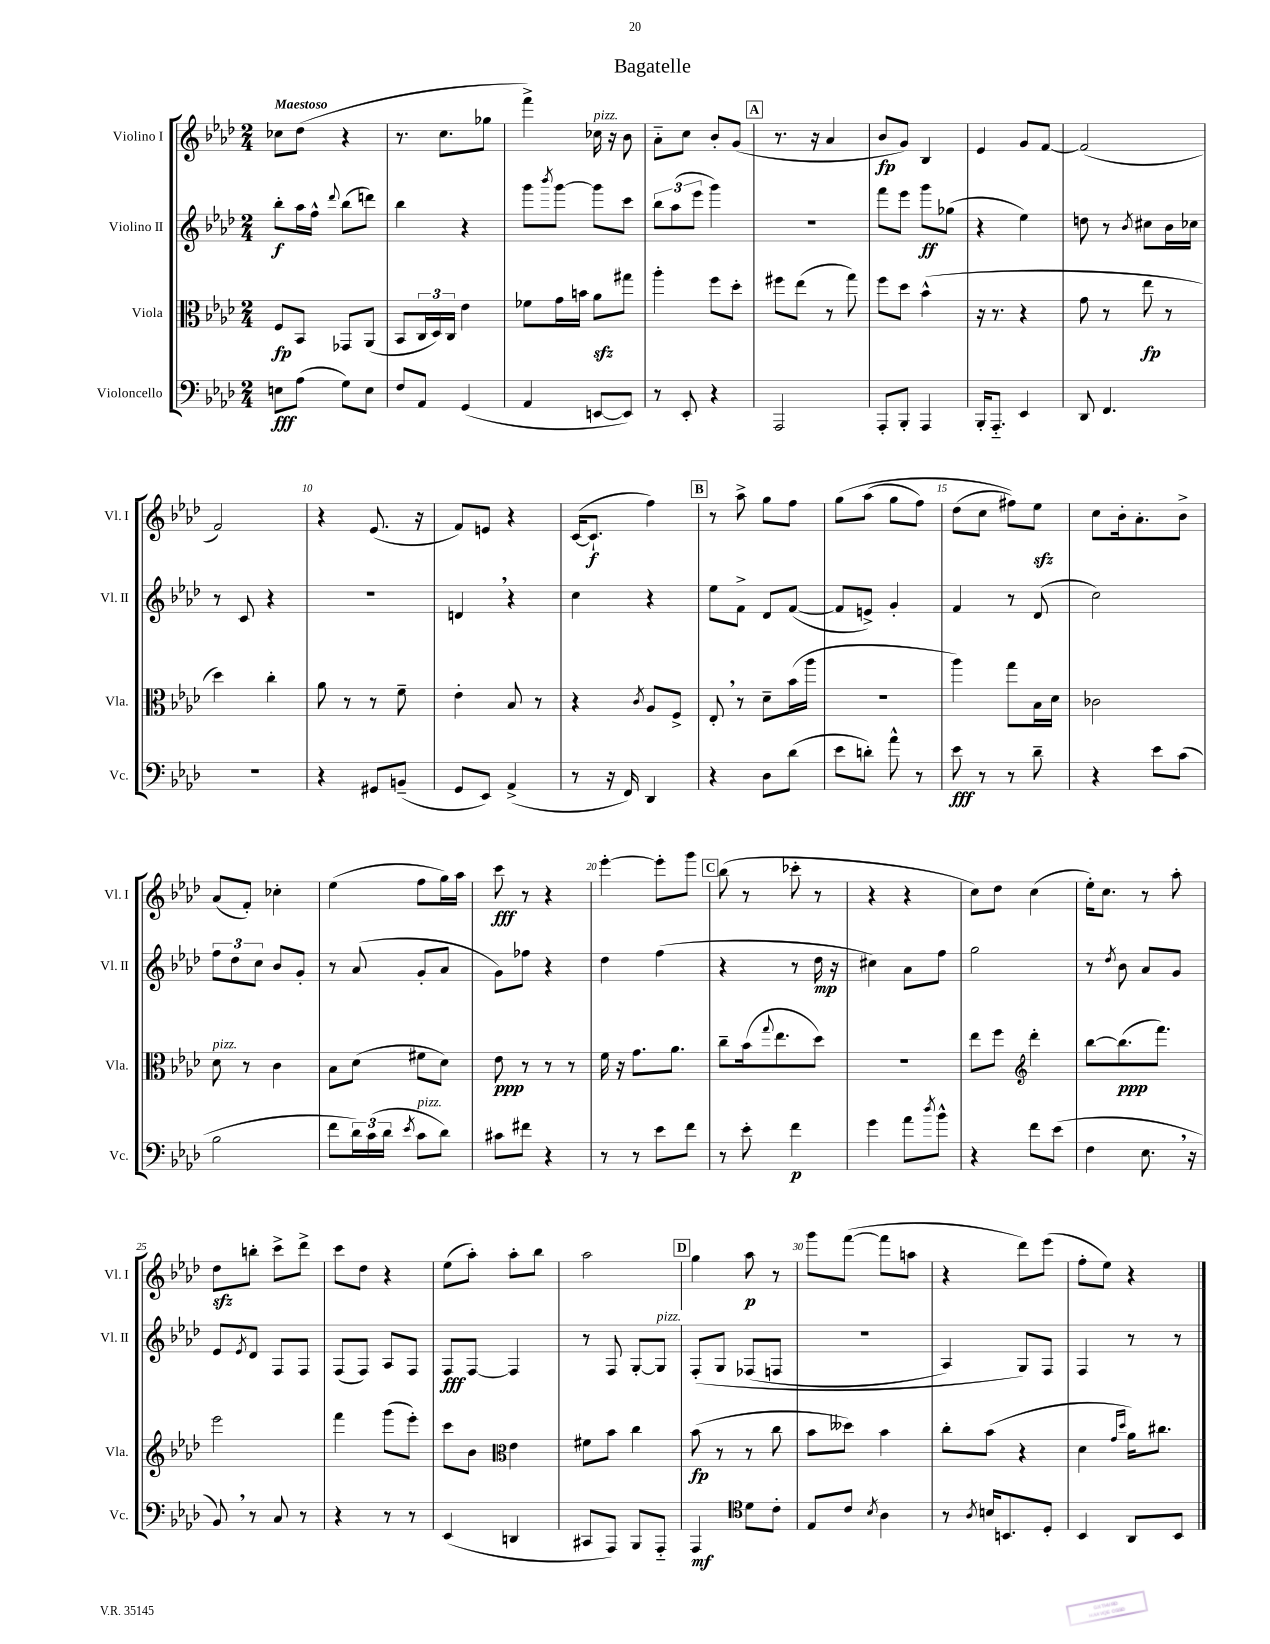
\header { title = "Bagatelle" }
<<
\new StaffGroup <<
\new Staff = "s0" \with { instrumentName = "Violino I" shortInstrumentName = "Vl. I" } {
    \clef treble \key aes \major \numericTimeSignature \time 2/4 \tempo "Maestoso"
    ces''8 des''8( r4 |
    r8. c''8. ges''8 |
    f'''4->) ces''16^\markup { \italic "pizz." } r16 bes'8 |
    aes'8-_ c''8 bes'8-. g'8( |
    \mark \markup { \box "A" } r8. r16 aes'4 |
    bes'8\fp g'8) bes4 |
    ees'4 g'8 f'8~ |
    f'2( |
    f'2) |
    r4 ees'8.( r16 |
    f'8) e'8 r4 |
    c'16~( c'8.-!\f f''4) |
    \mark \markup { \box "B" } r8 aes''8-> g''8 f''8 |
    g''8\( aes''8( g''8 f''8) |
    des''8( c''8 fis''8)\) ees''8\sfz |
    c''8 bes'16-. aes'8.-. bes'8-> |
    aes'8( f'8-.) ces''4-. |
    ees''4( f''8 g''16) aes''16 |
    c'''8\fff r8 r4 |
    ees'''4~-. ees'''8-. g'''8 |
    \mark \markup { \box "C" } bes''8( r8 ces'''8-. r8 |
    r4 r4 |
    c''8) des''8 c''4( |
    ees''16-.) c''8. r8 aes''8-. |
    des''8\sfz b''8-. c'''8-> des'''8-> |
    c'''8 des''8 r4 |
    ees''8( aes''8-.) aes''8-. bes''8 |
    aes''2 |
    \mark \markup { \box "D" } g''4 aes''8\p r8 |
    g'''8 f'''8~( f'''8 a''8 |
    r4 des'''8) ees'''8( |
    f''8-. ees''8) r4 \bar "|." |
}
\new Staff = "s1" \with { instrumentName = "Violino II" shortInstrumentName = "Vl. II" } {
    \clef treble \key aes \major \numericTimeSignature \time 2/4
    bes''8-.\f aes''16 f''16-^ \appoggiatura { des'''8 } bes''8( d'''8) |
    bes''4 r4 |
    g'''8 \acciaccatura { bes'''8 } g'''8~ g'''8 c'''8 |
    \tuplet 3/2 { bes''8 aes''8( ees'''8 } g'''4) |
    \mark \markup { \box "A" } R2 |
    f'''8 ees'''8 g'''8\ff ges''8( |
    r4 ees''4) |
    d''8 r8 \acciaccatura { bes'8 } cis''8 bes'16 ces''16 |
    r8 c'8 r4 |
    R2 |
    d'4 \breathe r4 |
    c''4 r4 |
    \mark \markup { \box "B" } ees''8 f'8-> des'8 f'8~( |
    f'8 e'8->) g'4-. |
    f'4 r8 des'8( |
    c''2) |
    \tuplet 3/2 { f''8 des''8 c''8 } bes'8 g'8-. |
    r8 aes'8( g'8-. aes'8 |
    g'8) fes''8 r4 |
    des''4 f''4( |
    \mark \markup { \box "C" } r4 r8 des''16\mp r16 |
    cis''4) aes'8 f''8 |
    g''2 |
    r8 \acciaccatura { des''8 } bes'8 aes'8 g'8 |
    ees'8 \acciaccatura { ees'8 } des'8 f8 f8 |
    f8( f8) aes8 f8 |
    f8\fff f8~ f4 |
    r8 f8 g8~-. g8^\markup { \italic "pizz." } |
    \mark \markup { \box "D" } f8-.\( g8 fes8( f8 |
    r2 |
    aes4) g8\) f8 |
    f4 r8 r8 \bar "|." |
}
\new Staff = "s2" \with { instrumentName = "Viola" shortInstrumentName = "Vla." } {
    \clef alto \key aes \major \numericTimeSignature \time 2/4
    f8\fp bes,8 ges,8 aes,8( |
    bes,8 \tuplet 3/2 { c16 des16) c16 } ees'4 |
    fes'8 g'16 b'16 aes'8\sfz gis''8 |
    aes''4-. f''8 des''8-. |
    \mark \markup { \box "A" } fis''8 ees''8( r8 g''8) |
    f''8 des''8 bes'4-^( |
    r16 r8. r4 |
    g'8 r8 ees''8\fp r8 |
    des''4) c''4-. |
    aes'8 r8 r8 f'8-- |
    ees'4-. bes8 r8 |
    r4 \acciaccatura { c'8 } aes8 f8-> |
    \mark \markup { \box "B" } ees8-. \breathe r8 des'8-- bes'16( aes''16 |
    r2 |
    aes''4) g''8 bes16 des'16 |
    ces'2 |
    des'8^\markup { \italic "pizz." } r8 c'4 |
    bes8 des'8( fis'8 des'8) |
    ees'8\ppp r8 r8 r8 |
    f'16 r16 g'8. aes'8. |
    \mark \markup { \box "C" } c''8-- bes'16( \appoggiatura { g''8 } ees''8. des''8) |
    r2 |
    ees''8 f''8 \clef treble des'''4-. |
    bes''8~ bes''8.\ppp( f'''8.) |
    ees'''2 |
    f'''4 g'''8( ees'''8-.) |
    c'''8 bes'8 \clef alto ees'4 |
    fis'8 bes'8 c''4 |
    \mark \markup { \box "D" } bes'8\fp( r8 r8 c''8 |
    bes'8 deses''8) bes'4 |
    c''8-. bes'8( r4 |
    des'4 \grace { g'16 des''16 } aes'16) cis''8. \bar "|." |
}
\new Staff = "s3" \with { instrumentName = "Violoncello" shortInstrumentName = "Vc." } {
    \clef bass \key aes \major \numericTimeSignature \time 2/4
    e8\fff aes8( g8) e8 |
    f8 aes,8 g,4( |
    aes,4 e,8~ e,8) |
    r8 ees,8-. r4 |
    \mark \markup { \box "A" } aes,,2 |
    aes,,8-. bes,,8-. aes,,4 |
    bes,,16-. aes,,8.-_ ees,4 |
    des,8 f,4. |
    r2 |
    r4 gis,8 b,8--( |
    g,8 ees,8) aes,4->( |
    r8 r16 f,16) des,4 |
    \mark \markup { \box "B" } r4 des8 des'8( |
    ees'8 d'8-.) aes'8-^ r8 |
    ees'8\fff r8 r8 des'8-- |
    r4 ees'8 c'8( |
    bes2 |
    f'8 \tuplet 3/2 { des'16) c'16( des'16 } \acciaccatura { ees'8 } c'8^\markup { \italic "pizz." } des'8) |
    cis'8 fis'8 r4 |
    r8 r8 ees'8 f'8 |
    \mark \markup { \box "C" } r8 ees'8-. f'4\p |
    g'4 aes'8 \acciaccatura { des''8 } bes'8-^ |
    r4 f'8 ees'8( |
    f4 ees8. \breathe r16 |
    bes,8) \breathe r8 c8 r8 |
    r4 r8 r8 |
    ees,4( d,4 |
    cis,8 aes,,8) bes,,8 aes,,8-_ |
    \mark \markup { \box "D" } aes,,4\mf \clef tenor des'8 c'8-. |
    ees8 c'8 \acciaccatura { bes8 } aes4 |
    r8 \acciaccatura { aes8 } b16 b,8. des8-. |
    bes,4 aes,8 bes,8 \bar "|." |
}
>>
>>
\layout { \context { \Score \override BarNumber.break-visibility = ##(#f #t #t) barNumberVisibility = #(every-nth-bar-number-visible 5) } }
